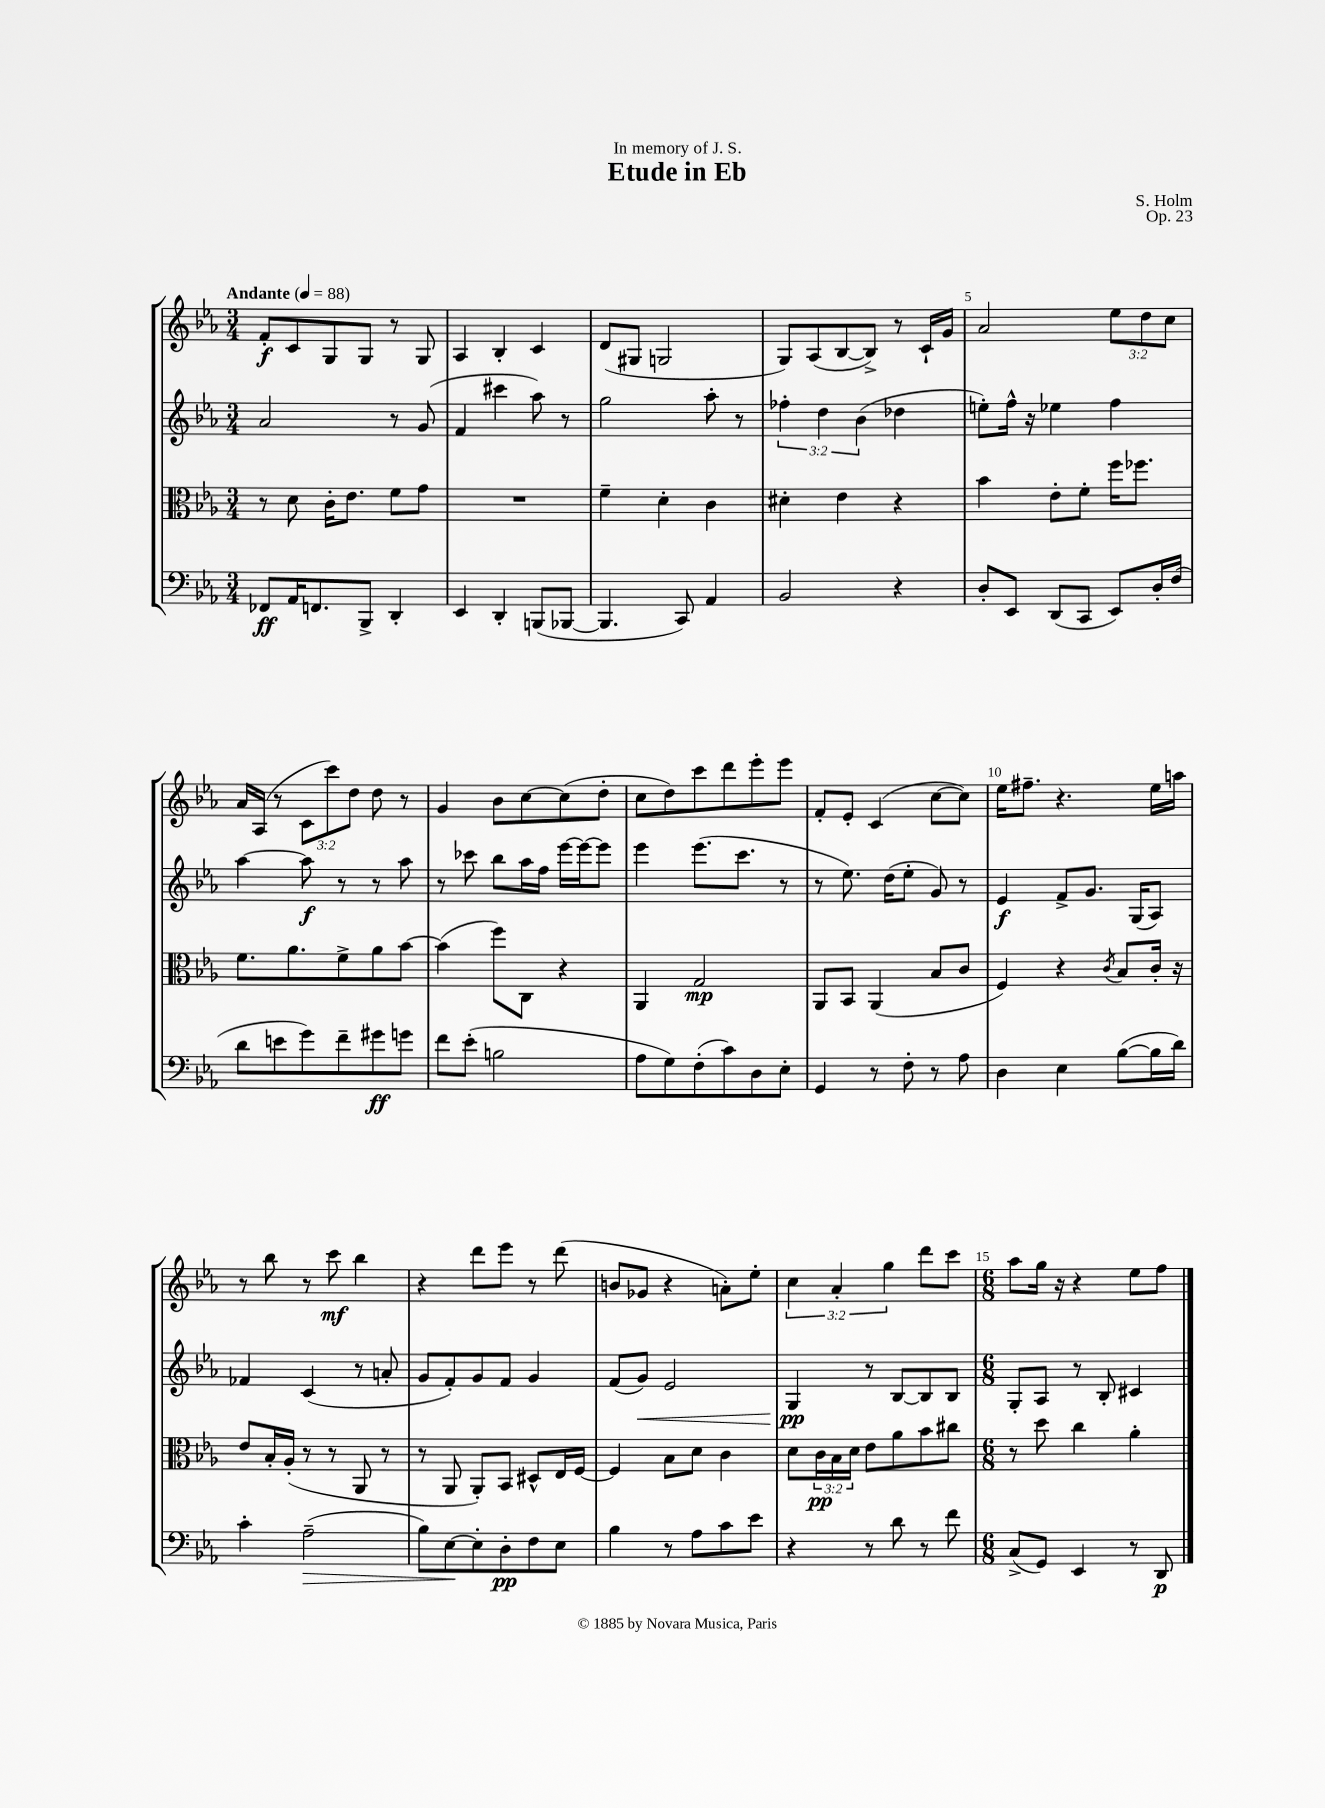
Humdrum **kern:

**kern	**kern	**kern	**kern
*staff4	*staff3	*staff2	*staff1
*clefF4	*clefC3	*clefG2	*clefG2
*k[b-e-a-]	*k[b-e-a-]	*k[b-e-a-]	*k[b-e-a-]
*M3/4	*M3/4	*M3/4	*M3/4
*MM88	*MM88	*MM88	*MM88
8FF-	8r	2a-	8f'
16AA-	8d	.	8c
8.FF	.	.	.
.	16c'	.	8G
.	8.e-	.	.
8BBB-^	.	.	8G
4DD'	8f	8r	8r
.	8g	(8g	8G
=	=	=	=
4EE-	2.r	4f	4A-
4DD'	.	4ccc#	4B-'
(8BBB	.	8aa-)	4c
[8BBB-	.	8r	.
=	=	=	=
4.BBB-]	4f~	2gg	(8d
.	.	.	8G#
.	4d'	.	2G
8CC)	.	.	.
4AA-	4c	8aa-'	.
.	.	8r	.
=	=	=	=
2BB-	4d#'	6ff-'	8G)
.	.	.	(8A-
.	.	6dd	.
.	4e-	.	[8B-
.	.	(6b-	.
.	.	.	8B-^])
4r	4r	4dd-	8r
.	.	.	16c`
.	.	.	16g
=	=	=	=
8D'	4b-	8ee')	2a-
8EE-	.	16ff^^	.
.	.	16r	.
(8DD	8e-'	4ee-	.
8CC	8f'	.	.
8EE-)	16ff	4ff	12ee-
.	8.ff-	.	.
.	.	.	12dd
16D'	.	.	.
.	.	.	12cc
(16F	.	.	.
=	=	=	=
8d	8.f	[4aa-	16a-
.	.	.	(16A-
8e	.	.	8r
.	8.a-	.	.
8g)	.	8aa-]	12c
.	.	.	12ccc)
8f~	8f^	8r	.
.	.	.	12dd
8g#	8a-	8r	8dd
8g	[8b-	8aa-	8r
=	=	=	=
8f	(4b-]	8r	4g
(8e-'	.	8ccc-	.
2B	8ff)	8bb-	8b-
.	8C	16aa-	[8cc
.	.	16ff	.
.	4r	[16eee-	(8cc]
.	.	16eee-_	.
.	.	8eee-]	8dd'
=	=	=	=
8A-	4AA-	4eee-	8cc
8G)	.	.	8dd)
(8F'	2G	(8.eee-	8ccc
8c)	.	.	8ddd
.	.	8.ccc	.
8D	.	.	8eee-'
8E-'	.	8r	8eee-
=	=	=	=
4GG	8AA-	8r	8f'
.	8BB-	8.ee-)	8e-'
8r	(4AA-	.	(4c
.	.	(16dd	.
8F'	.	8ee-'	.
8r	8B-	8g)	[8cc
8A-	8c	8r	8cc])
=	=	=	=
4D	4F)	4e-	16ee-
.	.	.	8.ff#~
4E-	4r	8f^	4.r
.	.	8.g	.
.	8qc	.	.
([8B-	8B-	.	.
.	.	(16G	.
16B-]	16c'	8A-)	16ee-
16d)	16r	.	16aa
=	=	=	=
4c'	8e-	4f-	8r
.	16B-'	.	8bb-
.	(16A-'	.	.
(2A-~	8r	(4c	8r
.	8r	.	8ccc
.	8AA-	8r	4bb-
.	8r	8a'	.
=	=	=	=
8B-)	8r	8g	4r
[8E-	8AA-	8f')	.
8E-']	8AA-')	8g	8ddd
8D'	8BB-	8f	8eee-
8F	8D#^^	4g	8r
8E-	16E-	.	(8ddd
.	[16F	.	.
=	=	=	=
4B-	4F]	(8f	8b
.	.	8g)	8g-
8r	8B-	2e-	4r
8A-	8d	.	.
8c	4c	.	8a')
8e-	.	.	8ee-'
=	=	=	=
4r	8d	4G	6cc
.	24c	.	.
.	24B-	.	6a-'
.	24d	.	.
8r	8e-	8r	.
.	.	.	6gg
8d	8a-	[8B-	.
8r	8b-	8B-]	8ddd
8f	8cc#	8B-	8ccc
=	=	=	=
*M6/8	*M6/8	*M6/8	*M6/8
(8C^	8r	8G'	8aa-
8GG)	8dd	8A-	16gg
.	.	.	16r
4EE-	4cc	8r	4r
.	.	8B-'	.
8r	4a-'	4c#	8ee-
8DD	.	.	8ff
==	==	==	==
*-	*-	*-	*-
